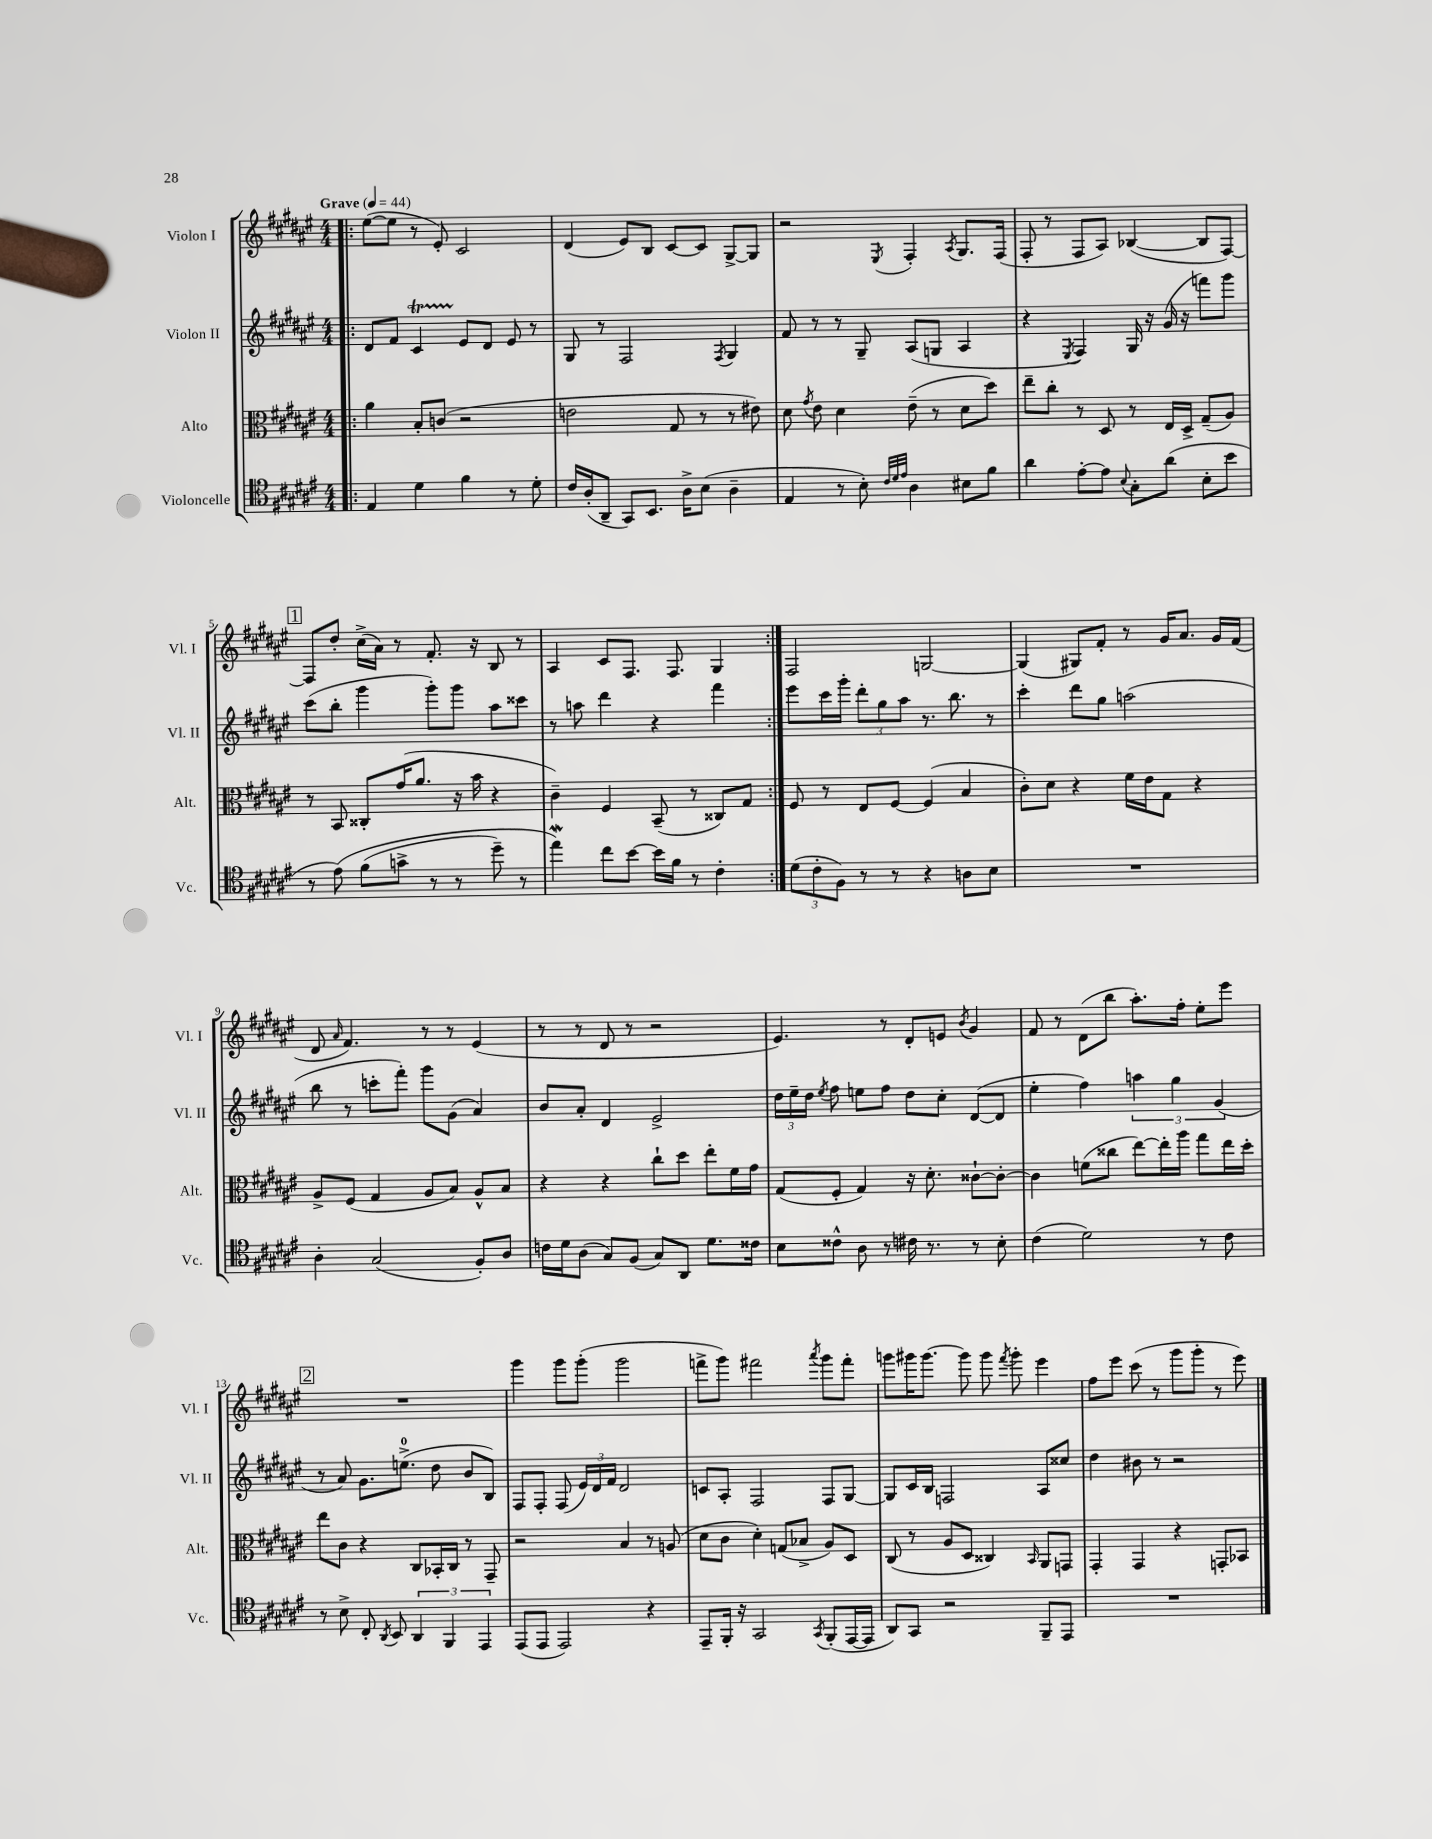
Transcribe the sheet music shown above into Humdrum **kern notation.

**kern	**kern	**kern	**kern
*staff4	*staff3	*staff2	*staff1
*clefC4	*clefC3	*clefG2	*clefG2
*k[f#c#g#d#a#e#]	*k[f#c#g#d#a#e#]	*k[f#c#g#d#a#e#]	*k[f#c#g#d#a#e#]
*M4/4	*M4/4	*M4/4	*M4/4
*MM44	*MM44	*MM44	*MM44
=!|:	=!|:	=!|:	=!|:
4E#/	4a#\	8d#/L	([8ee#\L
.	.	8f#/J	8ee#\]J
4d#\	8B'/L	4c#/	8r
.	(8c/J	.	8e#'/)
4f#\	2r	8e#/L	2c#/
.	.	8d#/J	.
8r	.	8e#/	.
8d#'\	.	8r	.
=	=	=	=
16c#/LL	2e\	8G#/	(4d#/
(16A#'/J	.	.	.
8AA#~/J	.	8r	.
8GG#/L)	.	2F#/	8e#/L)
8.BB/J	.	.	8B/J
.	8G#/	.	[8c#/L
16A#^\LK	.	.	.
(8B\J	8r	.	8c#/]J
.	.	8qF#/	.
4A#~\	8r	4G#/	[8G#^/L
.	8e#\)	.	8G#/]J
=	=	=	=
4E#/	8d#\	8f#/	2r
.	8qg#/	.	.
.	8e#\	8r	.
8r	4d#\	8r	.
8B'\)	.	8G#~/	.
32qqc#/LLL	.	.	.
32qqd#/	.	.	.
32qqe#/JJJ	.	.	8qE#/
4A#\	(8e#~\	(8A#/L	4F#'/
.	8r	8G/J	.
.	.	.	8qA#/
8B#\L	8d#\L	4A#/	8.G#/L
8f#\J	8dd#\J)	.	.
.	.	.	(16F#/Jk
=	=	=	=
4a#\	8ee#~\L	4r	8F#'/
.	8cc#'\J	.	8r
.	.	8qE#/	.
[8e#'\L	8r	4F#/)	8F#/L
8e#\]J	8D#/	.	8A#/J)
8qqB/	.	.	.
8G#'\L	8r	16G#/	([4B-/
.	.	16r	.
(8a#\J	16E#/LL	(16g#/	.
.	16D#^/JJ	16r	.
8B'\L	(8G#~/L	8fff\L)	8B-/]L
8b\J	8A#/J)	8ggg#\J	[8F#/J)
=	=	=	=
8r	8r	(8ccc#\L	8F#/]L
&(8e#\)	8BB/	8bb'\J	8dd#'/J
(8f#\L	8C##'/L	4ggg#\	(16cc#^\LL
.	.	.	16a#\JJ)
8g^\J	(16g#/K	.	8r
.	8.a#/J	.	.
8r	.	8ggg#'\L)	8.f#'/
8r	16r	8ggg#\J	.
.	16b\	.	16r
8dd#~\)	4r	8aa#\L	8B/
8r	.	8ccc##\J	8r
=	=	=	=
4ee#\&)	4c#~\)	8r	4A#/
.	.	8aa\	.
8cc#\L	4F#/	4ddd#\	8c#/L
[8b\J	.	.	8.F#/J
16b\]LL	(8BB~/	4r	.
16f#\JJ	.	.	8.F#/
8r	8r	.	.
4c#'\	8C##/L)	4fff#\	4G#/
.	8G#/J	.	.
=:|!	=:|!	=:|!	=:|!
(12d#\L	8F#/	8eee#\L	2F#/
12c#'\	.	.	.
.	8r	16ccc#\L	.
12F#\J)	.	.	.
.	.	16ggg#'\JJ	.
8r	8E#/L	12ddd#'\L	.
.	.	12gg#\	.
8r	[8F#/J	.	.
.	.	12aa#\J	.
4r	(4F#/]	8.r	[2G/
.	.	8.bb\	.
8A\L	4B/	.	.
8B\J	.	8r	.
=	=	=	=
1r	8c#'\L)	4ccc#'\	(4G/]
.	8d#\J	.	.
.	4r	8ddd#\L	8G#/L)
.	.	8gg#\J	8f#'/J
.	16f#\LL	(2aa\	8r
.	16e#\J	.	.
.	8G#\J	.	16g#/LK
.	.	.	8.a#/J
.	4r	.	.
.	.	.	16g#/LL
.	.	.	(16f#/JJ
=	=	=	=
4A#'\	8A#^/L	8bb\	8d#/
.	.	.	16qqa#/
.	(8F#/J	8r	4.f#/)
(2G#/	4G#/	8ccc'\L	.
.	.	8fff#'\J)	.
.	8A#/L	8ggg#\L	8r
.	8B/J)	(8g#\J	8r
8F#'/L)	8A#^^/L	4a#/)	(4e#/
8A#/J	8B/J	.	.
=	=	=	=
16c\LL	4r	8b/L	8r
16d#\J	.	.	.
(8A#\J	.	8a#'/J	8r
8G#/L)	4r	4d#/	8d#/
(8F#/J	.	.	8r
8G#/L)	8cc#`\L	2e#^/	2r
8AA#/J	8dd#\J	.	.
8.d#\L	8ee#'\L	.	.
.	16f#\L	.	.
16c##\Jk	16g#\JJ	.	.
=	=	=	=
8B\L	(8G#/L	24dd#\LL	4.e#/)
.	.	24ee#~\	.
.	.	24dd#\JJ	.
.	.	8qee#/	.
8c##^^\J	8F#'/J	8ff#\	.
8A#\	4G#/)	8ee\L	.
8r	.	8ff#\J	8r
16c#\	16r	8dd#\L	8d#'/L
8.r	8.d#'\	.	.
.	.	8cc#'\J	8e/J
.	.	.	8qb/
8r	[8c##`\L	([8d#/L	4g#/
8B'\	8c##'\_J	8d#/]J	.
=	=	=	=
(4c#\	4c##\]	4ee#'\	8f#/
.	.	.	8r
2d#\)	(8f\L	4ff#\)	(8d#\L
.	8cc##\J	.	8bb\J
.	[8ee#\L)	6aa\	8.aa#'\L)
.	16ee#'\]L	.	.
.	.	6gg#\	.
.	16aa#\JJ	.	16ff#'\Jk
8r	8gg#\L	.	8ee#'\L
.	.	(6g#/	.
8c#\	16ee#\L	.	8eee#\J
.	16dd#'\JJ	.	.
=	=	=	=
8r	8ee#\L	8r	1r
8B^\	8c#\J	8a#/)	.
8C#'/	4r	8.g#\L	.
8qAA#/	.	.	.
8BB/	.	.	.
.	.	(8.ee^\J	.
6AA#/	8C#/L	.	.
.	16BB-'/L	8dd#\	.
6FF#/	.	.	.
.	16C#/JJ	.	.
.	8r	8b/L	.
6EE#/	.	.	.
.	8GG#~/	8B/J)	.
=	=	=	=
(8EE#/L	2r	8F#/L	4ggg#\
8EE#/J	.	8F#'/J	.
2EE#/)	.	(8F#/	8ggg#\L
.	.	24e#/LL)	(8ggg#'\J
.	.	24d#/	.
.	.	24f#/JJ	.
.	4B/	2d#/	2ggg#\
4r	8r	.	.
.	(8A/	.	.
=	=	=	=
8EE#~/L	8d#\L	8c/L	8fff^\L
16FF#'/Jk	8c#\J	8A#'/J	8ggg#\J)
16r	.	.	.
2GG#/	4d#'\)	2F#/	2fff#\
.	(8G/L	.	.
.	8B-^/J	.	.
8qGG#/	.	.	8qaaa#/
(8FF#'/L	8A#/L)	8F#/L	8ggg#\L
[16EE#/L	8D#/J	[8G#/J	8fff#'\J
16EE#/]JJ	.	.	.
=	=	=	=
8AA#/L)	(8C#/	8G#/]L	8ggg\L
8GG#/J	8r	16c#/L	16ggg#\K
.	.	16B/JJ	[8.ggg#\J
2r	8A#/L	2F/	.
.	8D#/J	.	8ggg#\]
.	4C##/)	.	8ggg#\
.	.	.	8qfff#/
.	.	.	8ggg#'\
.	16qqBB/	.	.
8FF#~/L	8AA#/L	8A#/L	4eee#\
8EE#/J	8GG/J	8cc##/J	.
=	=	=	=
1r	4GG#'/	4dd#\	8ff#\L
.	.	.	8eee#\J
.	4GG#/	8b#\	(8ccc#\
.	.	8r	8r
.	4r	2r	8ggg#\L
.	.	.	8ggg#'\J
.	8GG'/L	.	8r
.	8BB-/J	.	8eee#\)
==	==	==	==
*-	*-	*-	*-
